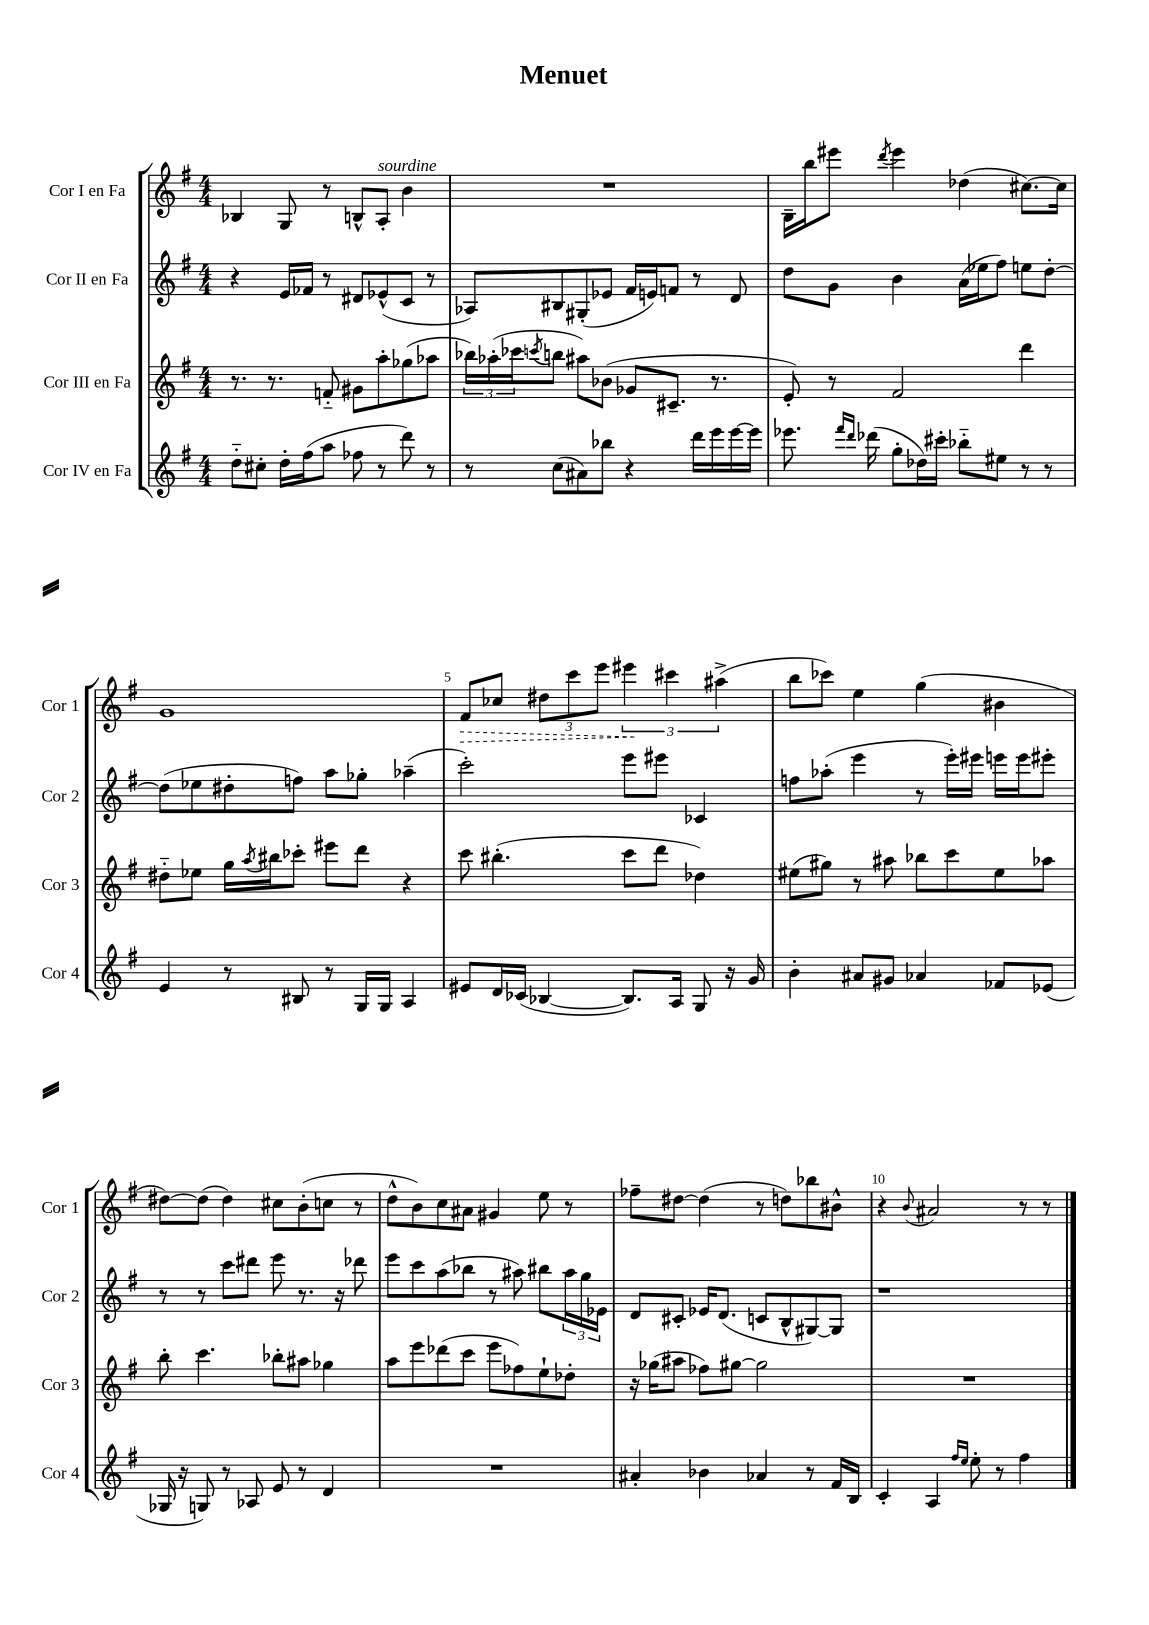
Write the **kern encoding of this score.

**kern	**kern	**kern	**kern	**dynam
*part4	*part3	*part2	*part1	*part1
*staff4	*staff3	*staff2	*staff1	*staff1
*I"Cor IV en Fa	*I"Cor III en Fa	*I"Cor II en Fa	*I"Cor I en Fa	*
*I'Cor 4	*I'Cor 3	*I'Cor 2	*I'Cor 1	*
*clefG2	*clefG2	*clefG2	*clefG2	*
*k[f#]	*k[f#]	*k[f#]	*k[f#]	*
*M4/4	*M4/4	*M4/4	*M4/4	*
=1	=1	=1	=1	=1
8dd\L	8.r	4r	4B-X/	.
8cc#X'\J	.	.	.	.
.	8.r	.	.	.
16dd'\LL	.	16e/LL	8G/	.
(16ff#\J	.	16f-X/JJ	.	.
8aa\J	8fn/	8r	8r	.
8ff-X\	8g#X\L	8d#X/L	8Bn^^/L	.
!	!	!	!LO:TX:a:i:t=sourdine	!
8r	8aa'\	(8e-X^^/	8A'/J	.
8ddd\)	(8gg-X\	8c/J	4b\	.
8r	8aa-X\J	8r	.	.
=2	=2	=2	=2	=2
8r	24bb-X\LL)	8A-X/L)	1r	.
.	(24aa-X'\	.	.	.
.	24ccc-X\J	.	.	.
.	8qcccn/	.	.	.
(8cc\L	8bbn\J	8B#X/	.	.
8a#X\)	8aa#X\L)	(8G#X'/	.	.
8bb-X\J	(8b-X\J	8e-X/J	.	.
4r	8g-X/L	16f#/LL	.	.
.	.	16en/J)	.	.
.	8.c#X~/J	8fn/J	.	.
16ddd\LL	.	8r	.	.
16eee\	8.r	.	.	.
[16eee\	.	8d/	.	.
16eee\JJ]	.	.	.	.
=3	=3	=3	=3	=3
8.eee-X\	8e'/)	8dd\L	16B~\LL	.
.	.	.	16bb\J	.
.	8r	8g\J	8eee#X\J	.
16qqfff#/LL	.	.	.	.
16qqddd/JJ	.	.	.	.
(16ddd-X\	.	.	.	.
.	.	.	8qddd/	.
8gg'\L	2f#/	4b\	4eee#\	.
16dd-X\L)	.	.	.	.
16ccc#X'\JJ	.	.	.	.
8bb-X\L	.	(16a\LL	(4dd-X\	.
.	.	16ee-X\J	.	.
8ee#X\J	.	8ff#\J)	.	.
8r	4ddd\	8een\L	[8.cc#X\L)	.
8r	.	[8dd'\J	.	.
.	.	.	16cc#\Jk]	.
!!LO:LB:g=z
=4	=4	=4	=4	=4
4e/	8dd#X\L	(8dd\L]	1g	.
.	8ee-X\J	8ee-X\	.	.
8r	16gg\LL	8dd#X'\	.	.
.	8qaa/	.	.	.
.	16bb#X\J	.	.	.
8B#X/	8ccc-X'\J	8ffn\J)	.	.
8r	8eee#X\L	8aa\L	.	.
16G/LL	8ddd\J	8gg-X'\J	.	.
16G/JJ	.	.	.	.
4A/	4r	(4aa-X~\	.	.
=5	=5	=5	=5	=5
!	!	!	!	!LO:HP:b
8e#X/L	8ccc\	2ccc'\)	8f#/L	>
16d/L	(4.bb#X'\	.	8cc-X/J	.
(16c-X/JJ	.	.	.	.
[4B-X/	.	.	12dd#X\L	.
.	.	.	12ccc\	.
.	.	.	12eee\J	.
8.B-/L])	8ccc\L	8eee\L	6eee#X\	.
.	8ddd\J	8eee#X\J	.	.
.	.	.	6ccc#X\	]
16A/Jk	.	.	.	.
8G/	4dd-X\)	4c-X/	.	.
.	.	.	(6aa#X^\	.
16r	.	.	.	.
16g/	.	.	.	.
=6	=6	=6	=6	=6
4b'\	(8ee#X\L	8ffn\L	8bb\L	.
.	8gg#X\J)	(8aa-X'\J	8ccc-X\J)	.
8a#X/L	8r	4eee\	4ee\	.
8g#X/J	8aa#X\	.	.	.
4a-X/	8bb-X\L	8r	(4gg\	.
.	8ccc\	16eee'\LL)	.	.
.	.	16eee#X\JJ	.	.
8f-X/L	8ee#\	16eeen\LL	4b#X\	.
.	.	16eee\J	.	.
(8e-X/J	8aa-X\J	8eee#X'\J	.	.
!!LO:LB:g=z
=7	=7	=7	=7	=7
16G-X/	8bb'\	8r	[8dd#X\L)	.
16r	.	.	.	.
8Gn/)	4.ccc\	8r	(8dd#\J]	.
8r	.	8ccc\L	4dd#\)	.
8A-X/	.	8ddd#X\J	.	.
8e/	8bb-X'\L	8eee\	8cc#X\L	.
8r	8aa#X\J	8.r	(8b'\	.
4d/	4gg-X\	.	8ccn\J	.
.	.	16r	.	.
.	.	8ddd-X\	8r	.
=8	=8	=8	=8	=8
1r	8aa\L	8eee\L	8dd^^\L	.
.	8eee\	8ccc\	8b\)	.
.	(8ddd-X\	(8aa\	8cc\	.
.	8ccc\J	8bb-X\J	8a#X\J	.
.	8eee\L	8r	4g#X/	.
.	8ff-X\)	8aa#X\)	.	.
.	8ee`\	8bb#X\L	8ee\	.
.	8dd-X'\J	24aa#\L	8r	.
.	.	24gg\	.	.
.	.	24e-X\JJ	.	.
=9	=9	=9	=9	=9
4a#X'/	16r	8d/L	8ff-X~\L	.
.	(16gg-X\KL	.	.	.
.	8aa#X\J	8c#X'/J	[8dd#X\J	.
4b-X\	8ff-X\L)	16e-X/KL	(4dd#\]	.
.	.	(8.d/J	.	.
.	[8gg#X\J	.	.	.
4a-X/	2gg#\]	8cn/L	8r	.
.	.	8B^^/	8ddn\L)	.
8r	.	[8G#X/)	8bb-X\	.
16f#/LL	.	8G#/J]	8b#X^^\J	.
16B/JJ	.	.	.	.
=10	=10	=10	=10	=10
4c'/	1r	1r	4r	.
.	.	.	8qqb/	.
4A/	.	.	2a#X/	.
16qqff#/LL	.	.	.	.
16qqee/JJ	.	.	.	.
8ee'\	.	.	.	.
8r	.	.	.	.
4ff#\	.	.	8r	.
.	.	.	8r	.
==	==	==	==	==
*-	*-	*-	*-	*-
